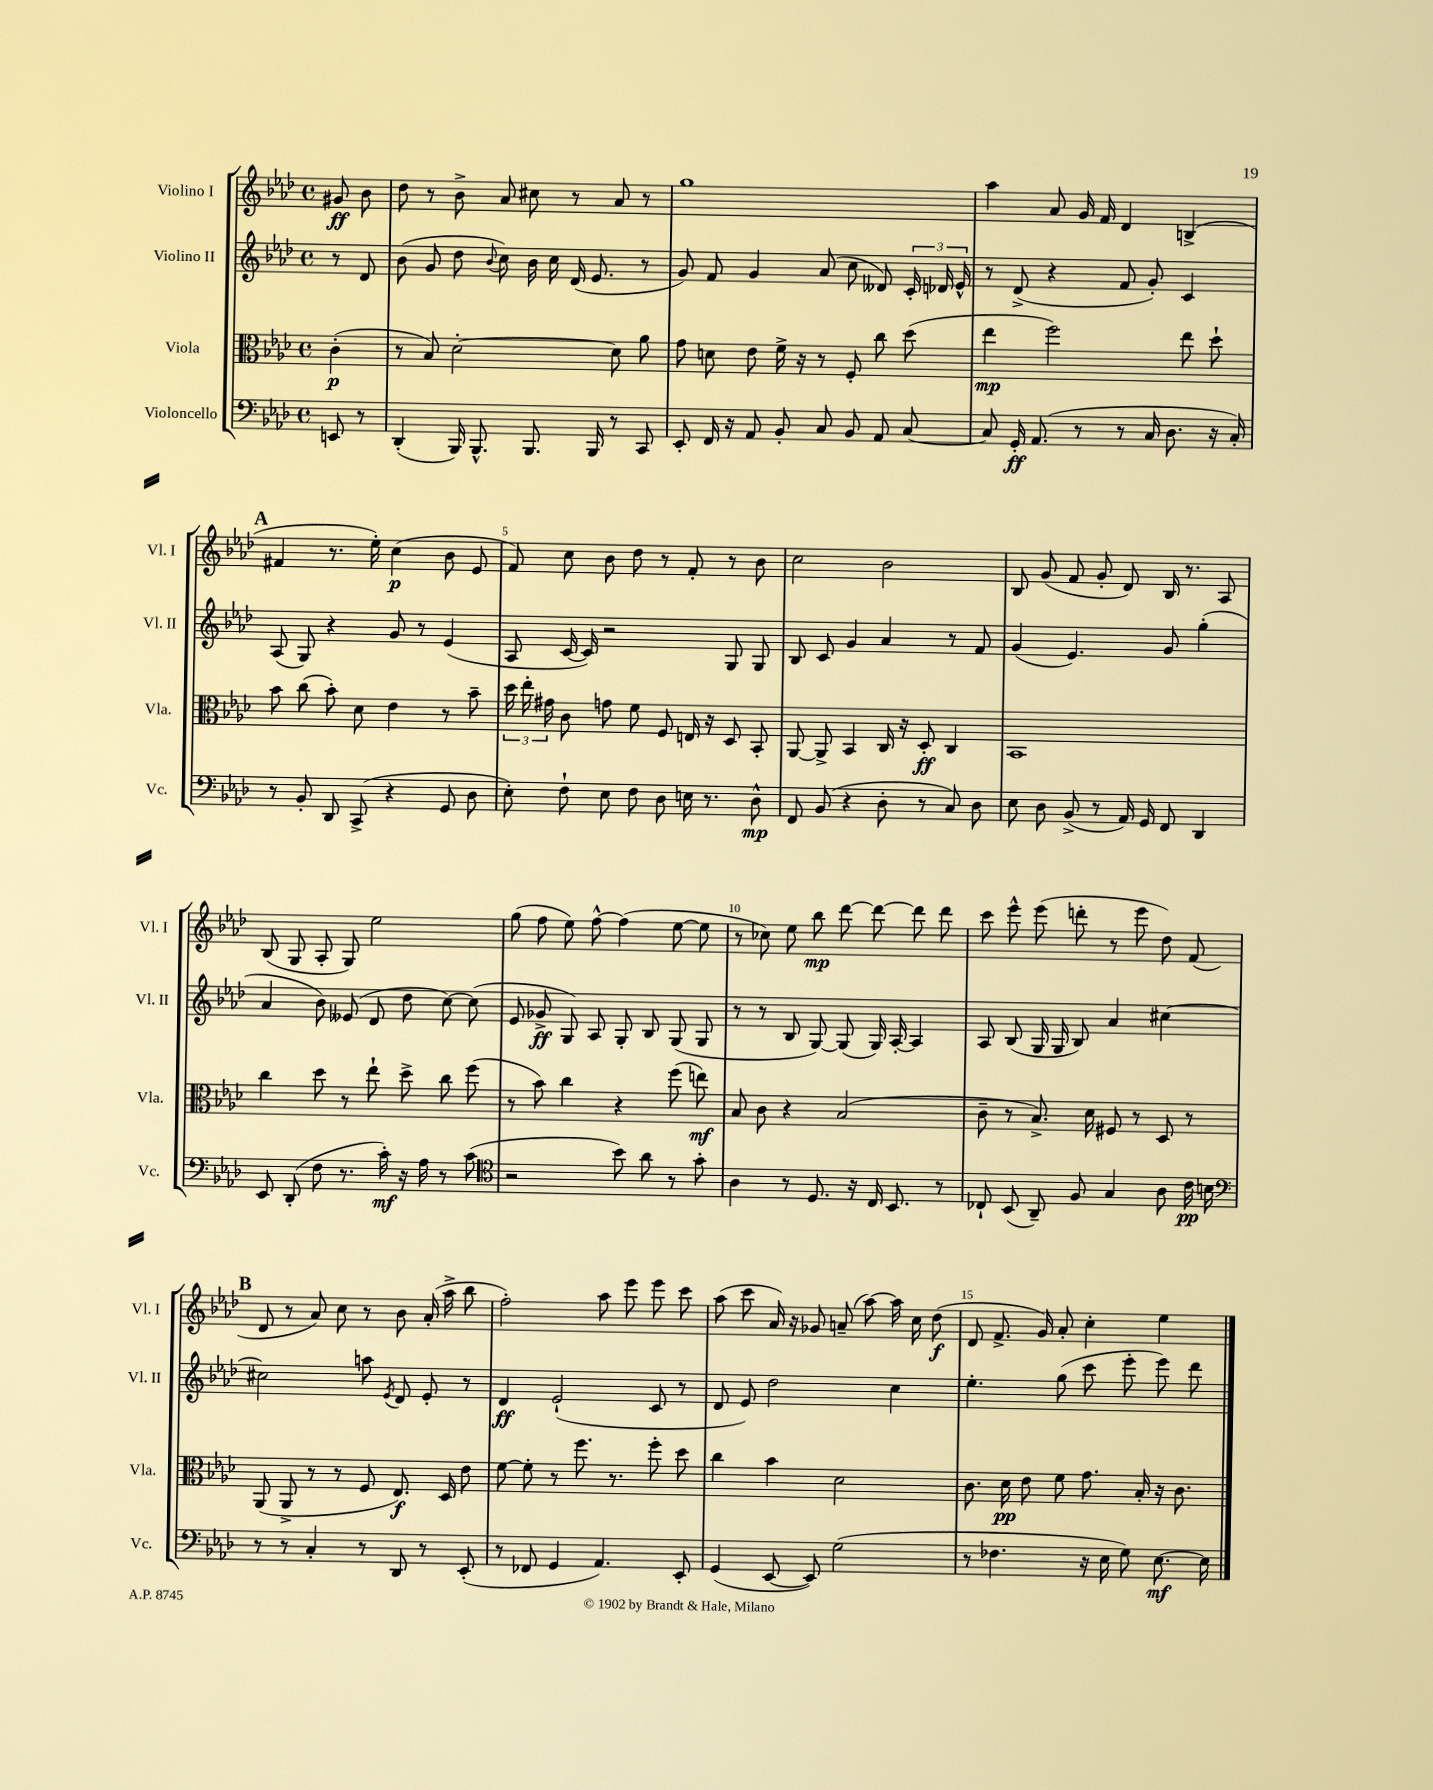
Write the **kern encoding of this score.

**kern	**kern	**kern	**kern
*staff4	*staff3	*staff2	*staff1
*clefF4	*clefC3	*clefG2	*clefG2
*k[b-e-a-d-]	*k[b-e-a-d-]	*k[b-e-a-d-]	*k[b-e-a-d-]
*M4/4	*M4/4	*M4/4	*M4/4
*met(c)	*met(c)	*met(c)	*met(c)
8EE/	(4c'\	8r	8g#/
8r	.	8d-/	8b-\
=	=	=	=
(4DD-'/	8r	(8b-\	8dd-\
.	8B-/)	8g/	8r
16BBB-/)	[2d-'\	8dd-\	8b-^\
8.BBB-^^/	.	.	.
.	.	8qqb-/	.
.	.	8cc\)	8a-/
8.BBB-/	.	16b-\	8cc#\
.	.	16cc\	.
.	.	(16d-/	8r
16BBB-/	.	8.e-/	.
8r	8d-\]	.	8a-/
8CC/	8a-\	8r	8r
=	=	=	=
8EE-'/	8g\	8g/)	1gg
16FF/	8d\	8f/	.
16r	.	.	.
8AA-/	8e-\	4g/	.
8BB-'/	16f^\	.	.
.	16r	.	.
8C/	8r	(8a-/	.
8BB-/	8F'/	8cc\	.
8AA-/	8cc\	8d--/)	.
[8C/	(8dd-\	24c'/	.
.	.	24d-/	.
.	.	24e-^^/	.
=	=	=	=
8C/]	4ee-\	8r	4aa-\
16GG'/	.	(8d-^/	.
(8.AA-/	.	.	.
.	2ff\)	4r	8a-/
8r	.	.	16g/
.	.	.	16f/
8r	.	8f/	4d-/
16C/	.	8g'/)	.
8.D-\	.	.	.
.	8ee-\	4c/	(4B^/
16r	8dd-`\	.	.
16C'/)	.	.	.
=	=	=	=
8r	8b-\	(8A-/	4f#/
8BB-'/	(8cc\	8G/)	.
8DD-/	8b-'\)	4r	8.r
(8CC^/	8d-\	.	.
.	.	.	16ee-'\)
4r	4e-\	8g/	(4cc\
.	.	8r	.
8GG/	8r	(4e-/	8b-\
8D-\	8b-~\	.	8e-/
=	=	=	=
8E-'\)	24dd-\	8A-/	8f/)
.	24ee-'\	.	.
.	24g#\	.	.
8F`\	8c\	[16c/	8cc\
.	.	16c/])	.
8E-\	8g\	2r	8b-\
8F\	8f\	.	8dd-\
8D-\	8F/	.	8r
16E\	16E/	.	8f'/
8.r	16r	.	.
.	8D-/	8G/	8r
8D-^^\	8BB-'/	8G/	8b-\
=	=	=	=
8FF/	[8AA-/	8B-/	2cc\
(8BB-/	8AA-^/]	8c/	.
4r	4BB-/	4g/	.
8D-'\	16C/	4a-/	2b-\
.	16r	.	.
8r	8D-'/	.	.
8C/)	4C/	8r	.
8D-\	.	8f/	.
=	=	=	=
8E-\	1BB-	(4g/	8B-/
8D-\	.	.	(8g/
(8BB-^/	.	4.e-/)	8f/
8r	.	.	8g'/
16AA-/)	.	.	8d-/)
16GG/	.	.	.
8FF/	.	8g/	16B-/
.	.	.	8.r
4DD-/	.	(4gg'\	.
.	.	.	8A-/
=	=	=	=
8EE-/	4cc\	4a-/	(8B-/
(8DD-'/	.	.	8G/
8F\	8dd-\	8b-\)	8A-'/
8.r	8r	(8e--/	8G/)
.	8ee-`\	8d-/	2ee-\
16c'\)	.	.	.
16r	8dd-^\	8dd-\	.
16A-\	.	.	.
8r	8cc\	[8cc\)	.
(8c\	(8ff\	(8cc\]	.
=	=	=	=
*clefC4	*	*	*
2r	8r	8e-/	(8gg\
.	8b-\)	8g-^/	8ff\
.	4cc\	8G/)	8ee-\)
.	.	8A-/	[8ff^^\
8b-\)	4r	8G'/	(4ff\]
8a-\	.	8B-/	.
8r	(8ff\	(8G/	[8ee-\
8g'\	8ee\)	8G/	8ee-\]
=	=	=	=
4A-\	8B-/	8r	8r
.	8c\	8r	8cc-\)
8r	4r	8B-/	8ee-\
8.D-/	.	[8G/)	8bb-\
.	(2B-/	(8G/]	[8ddd-\
16r	.	.	.
16C/	.	16G/)	8ddd-\_
8.BB-/	.	[16A-'/	.
.	.	4A-/]	8ddd-\]
8r	.	.	8ddd-\
=	=	=	=
8C-`/	8c~\	8A-/	8ccc\
(8BB-/	8r	(8B-/	8eee-^^\
8AA-~/)	8.B-^/)	16G/	(8eee-\
.	.	16G/	.
8F/	.	8B-/)	8ddd'\
.	16d-\	.	.
4G/	8F#/	4a-/	8r
.	8r	.	8eee-\
8A-\	8D-/	[4cc#\	8dd-\)
16c\	8r	.	(8f/
16B\	.	.	.
=	=	=	=
*clefF4	*	*	*
8r	(8AA-/	2cc#\]	8d-/
8r	8AA-^/	.	8r
4C'/	8r	.	8a-/)
.	8r	.	8cc\
8r	8F/	8aa\	8r
.	.	8qe-/	.
8DD-/	8.E-/)	8d-/	8b-\
8r	.	8e-'/	(16a-'/
.	16D-/	.	16aa-^\
(8EE-'/	8e-\	8r	8bb-\
=	=	=	=
8r	[8f\	4d-/	2ff'\)
8FF-/	8f'\]	.	.
4GG/	8r	(2e-`/	.
.	8.ff\	.	.
4.AA-/)	.	.	8aa-\
.	8.r	.	.
.	.	.	8eee-\
.	8ff'\	8c/	8eee-\
8EE-'/	8dd-\	8r	8ccc\
=	=	=	=
(4GG/	4cc\	8d-/	(8aa-\
.	.	8e-/)	8ccc\
[8EE-/	4b-\	2dd-\	16a-/)
.	.	.	16r
8EE-/])	.	.	8g-/
(2G\	2d-\	.	(8a~/
.	.	.	[8aa-\)
.	.	4cc\	16aa-\]
.	.	.	16cc\
.	.	.	(8dd-\
=	=	=	=
8r	8.c\	4.ee-'\	8d-/
4.F-\	.	.	8.f^/
.	16d-\	.	.
.	8e-\	.	.
.	.	.	16g/)
.	8f\	(8gg\	8a-'/
16r	8.g\	8ccc\	4cc'\
16E-\	.	.	.
8G\)	.	8eee-'\	.
.	16B-'/	.	.
[8.E-\	16r	8eee-\)	4ee-\
.	8.c\	.	.
.	.	8ddd-\	.
16E-\]	.	.	.
==	==	==	==
*-	*-	*-	*-
